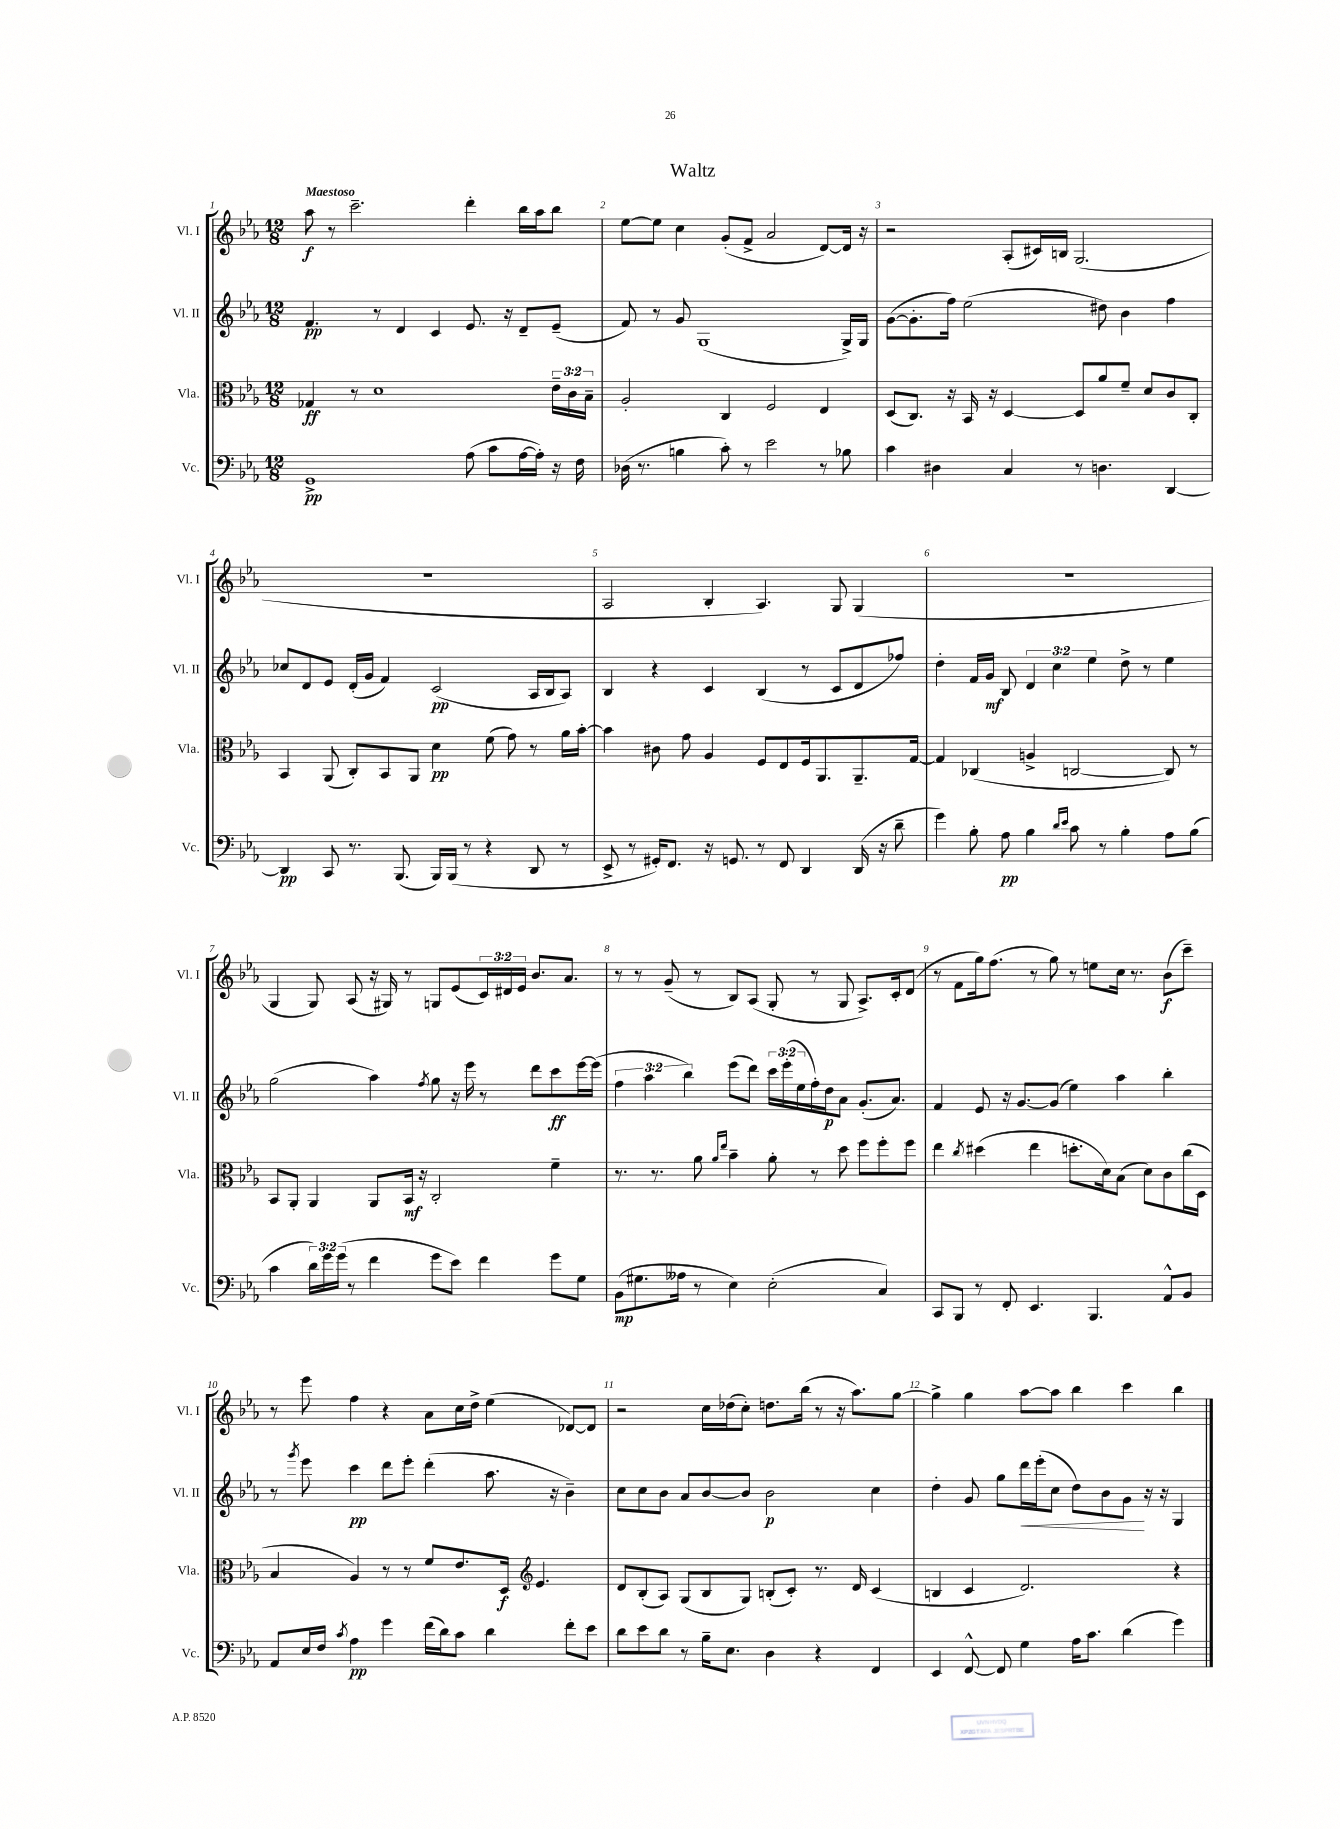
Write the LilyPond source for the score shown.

\header { title = "Waltz" }
<<
\new StaffGroup <<
\new Staff = "s0" \with { instrumentName = "Vl. I" shortInstrumentName = "Vl. I" } {
    \clef treble \key ees \major \numericTimeSignature \time 12/8 \override Staff.TupletNumber.text = #tuplet-number::calc-fraction-text \tempo "Maestoso"
    aes''8\f r8 c'''2.-- d'''4-. bes''16 aes''16 bes''8 |
    ees''8~ ees''8 c''4 g'8-.( f'8-> aes'2 d'8~) d'16 r16 |
    r2 aes8-.( cis'16) b16 g2.( |
    R1. |
    aes2 bes4-. aes4.) g8 g4( |
    R1. |
    g4 g8) aes8( r16 gis16) r8 g8 ees'8( \tuplet 3/2 { c'16) dis'16 ees'16 } bes'8. aes'8. |
    r8 r8 g'8--( r8 bes8) aes8( g8-. r8 g8 aes8.->) c'16-. d'8( |
    r8 f'8 g''16) f''8.( r8 g''8) r8 e''8 c''16 r8. bes'8\f( c'''8--) |
    r8 ees'''8 f''4 r4 aes'8 c''16 d''16-> ees''4( des'8~) des'8 |
    r2 c''16 des''16( c''8-.) d''8. bes''16( r8 r16 aes''8.) g''8~ |
    g''4-> g''4 aes''8~ aes''8 bes''4 c'''4 bes''4 \bar "|." |
}
\new Staff = "s1" \with { instrumentName = "Vl. II" shortInstrumentName = "Vl. II" } {
    \clef treble \key ees \major \numericTimeSignature \time 12/8 \override Staff.TupletNumber.text = #tuplet-number::calc-fraction-text
    f'4.\pp r8 d'4 c'4 ees'8. r16 d'8-- ees'8--( |
    f'8) r8 g'8 g1( g16->) g16 |
    g'8~( g'8.-. f''16) ees''2( dis''8) bes'4 f''4 |
    ces''8 d'8 ees'8 d'16-.( g'16 f'4) c'2\pp( aes16 bes16 aes8) |
    bes4 r4 c'4 bes4( r8 c'8 d'8 fes''8) |
    d''4-. f'16 g'16\mf bes8 \tuplet 3/2 { d'4 c''4 ees''4 } d''8-> r8 ees''4 |
    g''2( aes''4) \acciaccatura { f''8 } g''8 r16 ees'''16 r8 d'''8 c'''8\ff ees'''16~ ees'''16( |
    \tuplet 3/2 { f''4 aes''4 bes''4) } ees'''8( d'''8) \tuplet 3/2 { c'''16 ees'''16-.( ees''16 } f''16-.) d''16\p aes'8 g'8.-.( aes'8.) |
    f'4 ees'8 r16 g'8.~ g'8( ees''4) aes''4 bes''4-. |
    r8 \acciaccatura { g'''8 } ees'''8 c'''4\pp d'''8 ees'''8-. d'''4-.( aes''8. r16 bes'4--) |
    c''8 c''8 bes'8 aes'8 bes'8~ bes'8 bes'2\p c''4 |
    d''4-. g'8 g''8 d'''16\< ees'''16-.( c''8 d''8) bes'8 g'8\! r16 r16 g4 \bar "|." |
}
\new Staff = "s2" \with { instrumentName = "Vla." shortInstrumentName = "Vla." } {
    \clef alto \key ees \major \numericTimeSignature \time 12/8 \override Staff.TupletNumber.text = #tuplet-number::calc-fraction-text
    ges4\ff r8 d'1 \tuplet 3/2 { ees'16-- c'16 bes16-- } |
    aes2-. c4 f2 ees4 |
    d8( c8.) r16 bes,16 r16 d4~ d8 aes'8 f'8-- d'8 c'8 c8-. |
    bes,4 aes,8( c8-.) bes,8 aes,8 d'4\pp f'8( g'8) r8 aes'16 bes'16~-. |
    bes'4 cis'8 g'8 aes4 f8 ees8 f16 aes,8. aes,8.-- g16~ |
    g4 ces4( a4-> c2~ c8) r8 |
    bes,8 aes,8-. aes,4 aes,8 bes,16\mf r16 c2-. f'4-- |
    r8. r8. aes'8 \grace { aes'16 ees''16 } bes'4-- aes'8-. r8 d''8 f''8 f''8-. f''8 |
    ees''4 \acciaccatura { c''8 } dis''4( ees''4 d''8.-. d'16) bes8( d'8) c'8 c''16( d16 |
    bes4 aes4) r8 r8 f'8 ees'8. d16\f \clef treble ees'4. |
    d'8 bes8-.( aes8) g8( bes8 g8) b8-.( c'8-.) r8. d'16 c'4( |
    b4 c'4 d'2.) r4 \bar "|." |
}
\new Staff = "s3" \with { instrumentName = "Vc." shortInstrumentName = "Vc." } {
    \clef bass \key ees \major \numericTimeSignature \time 12/8 \override Staff.TupletNumber.text = #tuplet-number::calc-fraction-text
    g,1->\pp aes8( c'8 aes16~ aes16-.) r16 f16 |
    des16( r8. b4 c'8-.) r8 ees'2 r8 bes8 |
    c'4 dis4 c4 r8 d4. d,4~ |
    d,4\pp c,8 r8. bes,,8.( bes,,16) bes,,16( r8 r4 d,8 r8 |
    ees,8-> r8 gis,16-.) f,8. r16 g,8. r8 f,8 d,4 d,16( r16 d'8-- |
    g'4) bes8-. aes8\pp bes4 \grace { d'16 ees'16 } c'8 r8 bes4-. aes8 bes8( |
    c'4 \tuplet 3/2 { d'16) g'16 g'16( } r8 f'4 g'8 ees'8) f'4 g'8 g8 |
    bes,8\mp( gis8. aeses16 r8 ees4) ees2-.( c4) |
    c,8 bes,,8 r8 f,8-. ees,4. bes,,4. aes,8-^ bes,8 |
    aes,8 ees16 f16 \acciaccatura { c'8 } aes4\pp g'4 f'16( d'16) c'8 d'4 f'8-. ees'8 |
    d'8 ees'8 d'8 r8 bes16-- ees8. d4 r4 f,4 |
    ees,4 f,8~-^ f,8 g4 aes16 c'8. d'4( g'4) \bar "|." |
}
>>
>>
\layout { \context { \Score \override BarNumber.break-visibility = ##(#f #t #t) barNumberVisibility = #all-bar-numbers-visible } }
